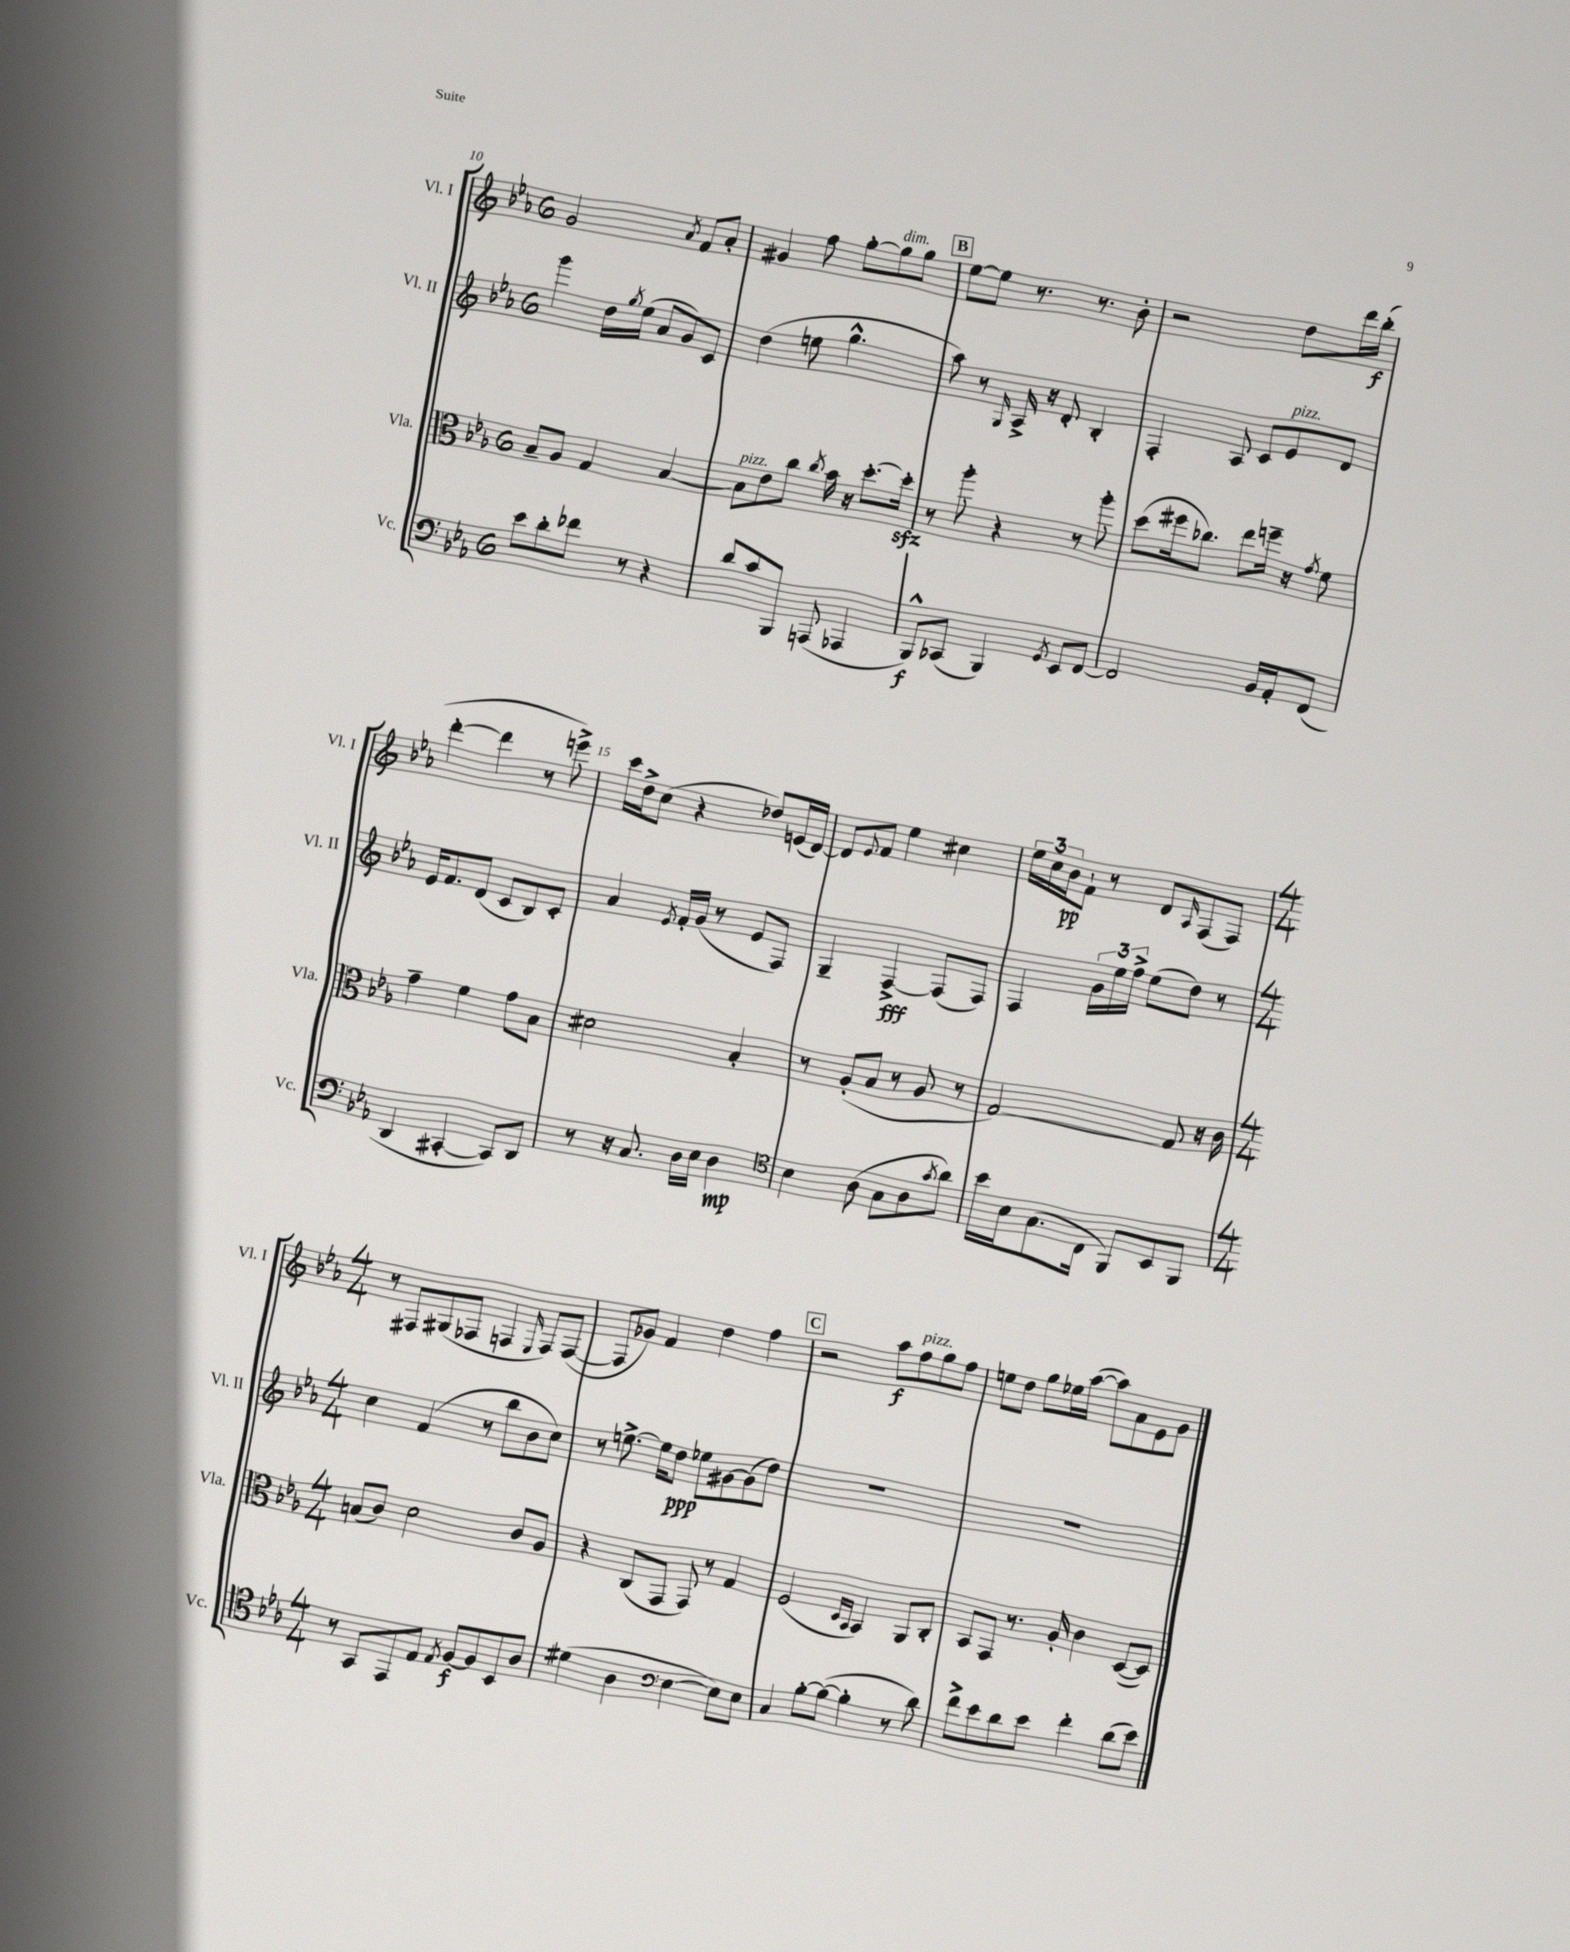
<<
\new StaffGroup <<
\new Staff = "s0" \with { instrumentName = "Vl. I" shortInstrumentName = "Vl. I" } {
    \clef treble \key ees \major \once \override Staff.TimeSignature.style = #'single-digit \time 6/8
    g'2 \acciaccatura { aes'8 } f'8 aes'8-. |
    gis'4 f''8 g''8~-. g''8^\markup { \italic "dim." } g''8 |
    \mark \markup { \box "B" } ees''8~ ees''8 r8. r8. bes'8-. |
    r2 d''8 d'''16 bes''16-.\f( |
    d'''4~-. d'''4 r8 e'''8->) |
    c'''16 d''16-> c''8( r4 des''8) e'16( d'16~) |
    d'8 \appoggiatura { ees'8 } f'8 ees''4 cis''4 |
    \tuplet 3/2 { ees''16 c''16 bes'16\pp } f'8-! r8 d'8 \grace { aes16 } f8( f8) |
    \numericTimeSignature \time 4/4 r8 fis8 gis8( fes8 f4 \grace { ees16 } f8) f8~( |
    f8 ges'8) f'4 d''4 f''4 |
    \mark \markup { \box "C" } r2 aes''8\f f''8^\markup { \italic "pizz." } g''8 f''8 |
    e''8 d''8 g''8 ees''16 aes''16~( aes''8) aes'8 ees'8 g'8 \bar "|." |
}
\new Staff = "s1" \with { instrumentName = "Vl. II" shortInstrumentName = "Vl. II" } {
    \clef treble \key ees \major \once \override Staff.TimeSignature.style = #'single-digit \time 6/8
    g'''4 d''16 \acciaccatura { g''8 } ees''16( aes'8 g'8) c'8 |
    d''4( e''8 g''4.-^ |
    \mark \markup { \box "B" } aes''8) r8 \grace { g16 } aes16-> r16 d'8-. bes4-. |
    f4-. aes8 c'8 ees'8^\markup { \italic "pizz." } d'8 |
    ees'16 f'8. d'8( c'8 bes8) c'8-. |
    aes'4 \acciaccatura { ees'8 } f'16-. g'16( r8 ees'8 f8) |
    g4-- f4~->\fff f8( f8) |
    f4 \tuplet 3/2 { g'16 ees''16 f''16-> } ees''8( d''8) r8 |
    \numericTimeSignature \time 4/4 c''4 f'4( r8 bes''8 bes'8 c''8) |
    r8 e''8.~-> e''16 d''8\ppp ees''8 gis'8~ gis'8( d''8) |
    \mark \markup { \box "C" } R1 |
    R1 \bar "|." |
}
\new Staff = "s2" \with { instrumentName = "Vla." shortInstrumentName = "Vla." } {
    \clef alto \key ees \major \once \override Staff.TimeSignature.style = #'single-digit \time 6/8
    bes8-- aes8 g4 bes4~ |
    bes8^\markup { \italic "pizz." } ees'8 c''8 \acciaccatura { c''8 } bes'16 r16 d''8.~-. d''16-.\sfz |
    \mark \markup { \box "B" } r8 aes''8-. r4 r8 aes''8-. |
    d''8( fis''16 ces''8.) ees''8 f''16-- r16 \acciaccatura { g'8 } f'8 |
    g'4-- f'4 g'8 bes8 |
    dis'2 bes4-. |
    r8 aes8-.( bes8 r8 aes8 r8 |
    g2~) g8 r16 c'16 |
    \numericTimeSignature \time 4/4 b8( c'8) d'2 c'8 aes8 |
    r4 c8( g,8 g,8) r8 g4 |
    \mark \markup { \box "C" } f2( \grace { d16 bes,16 } bes,4) aes,8 c8-. |
    bes,8 g,8 r8. aes16-. c'4 d8~( d8) \bar "|." |
}
\new Staff = "s3" \with { instrumentName = "Vc." shortInstrumentName = "Vc." } {
    \clef bass \key ees \major \once \override Staff.TimeSignature.style = #'single-digit \time 6/8
    ees'8 d'8-. fes'8 r8 r4 |
    d'8 c'8 bes,,8 a,,8( aes,,4 |
    \mark \markup { \box "B" } bes,,8-^\f) ces,8( bes,,4) \acciaccatura { g,8 } ees,8 f,8~ |
    f,2 bes,16 aes,16-. f,8( |
    d,4 cis,4~-. cis,8) d,8 |
    r8 r16 c8. d16 ees16 d4\mp |
    \clef tenor bes4 aes8( g8 aes8 \acciaccatura { g'8 } aes'8) |
    bes'16 bes16 g8.( c16 f,8) bes,8 f,8 |
    \numericTimeSignature \time 4/4 r8 g,8 ees,8 ees8 \acciaccatura { ees8 } f8~\f f8 bes,8 aes8 |
    dis'4( aes4 \clef bass ees4~ ees8) ees8 |
    \mark \markup { \box "C" } c4 bes8~-. bes8~( bes4-. r8 d'8) |
    f'8-> ees'8 d'8 ees'8 f'4-. d'8( ees'8) \bar "|." |
}
>>
>>
\layout { \context { \Score currentBarNumber = #10 \override BarNumber.break-visibility = ##(#f #t #t) barNumberVisibility = #(every-nth-bar-number-visible 5) } }
